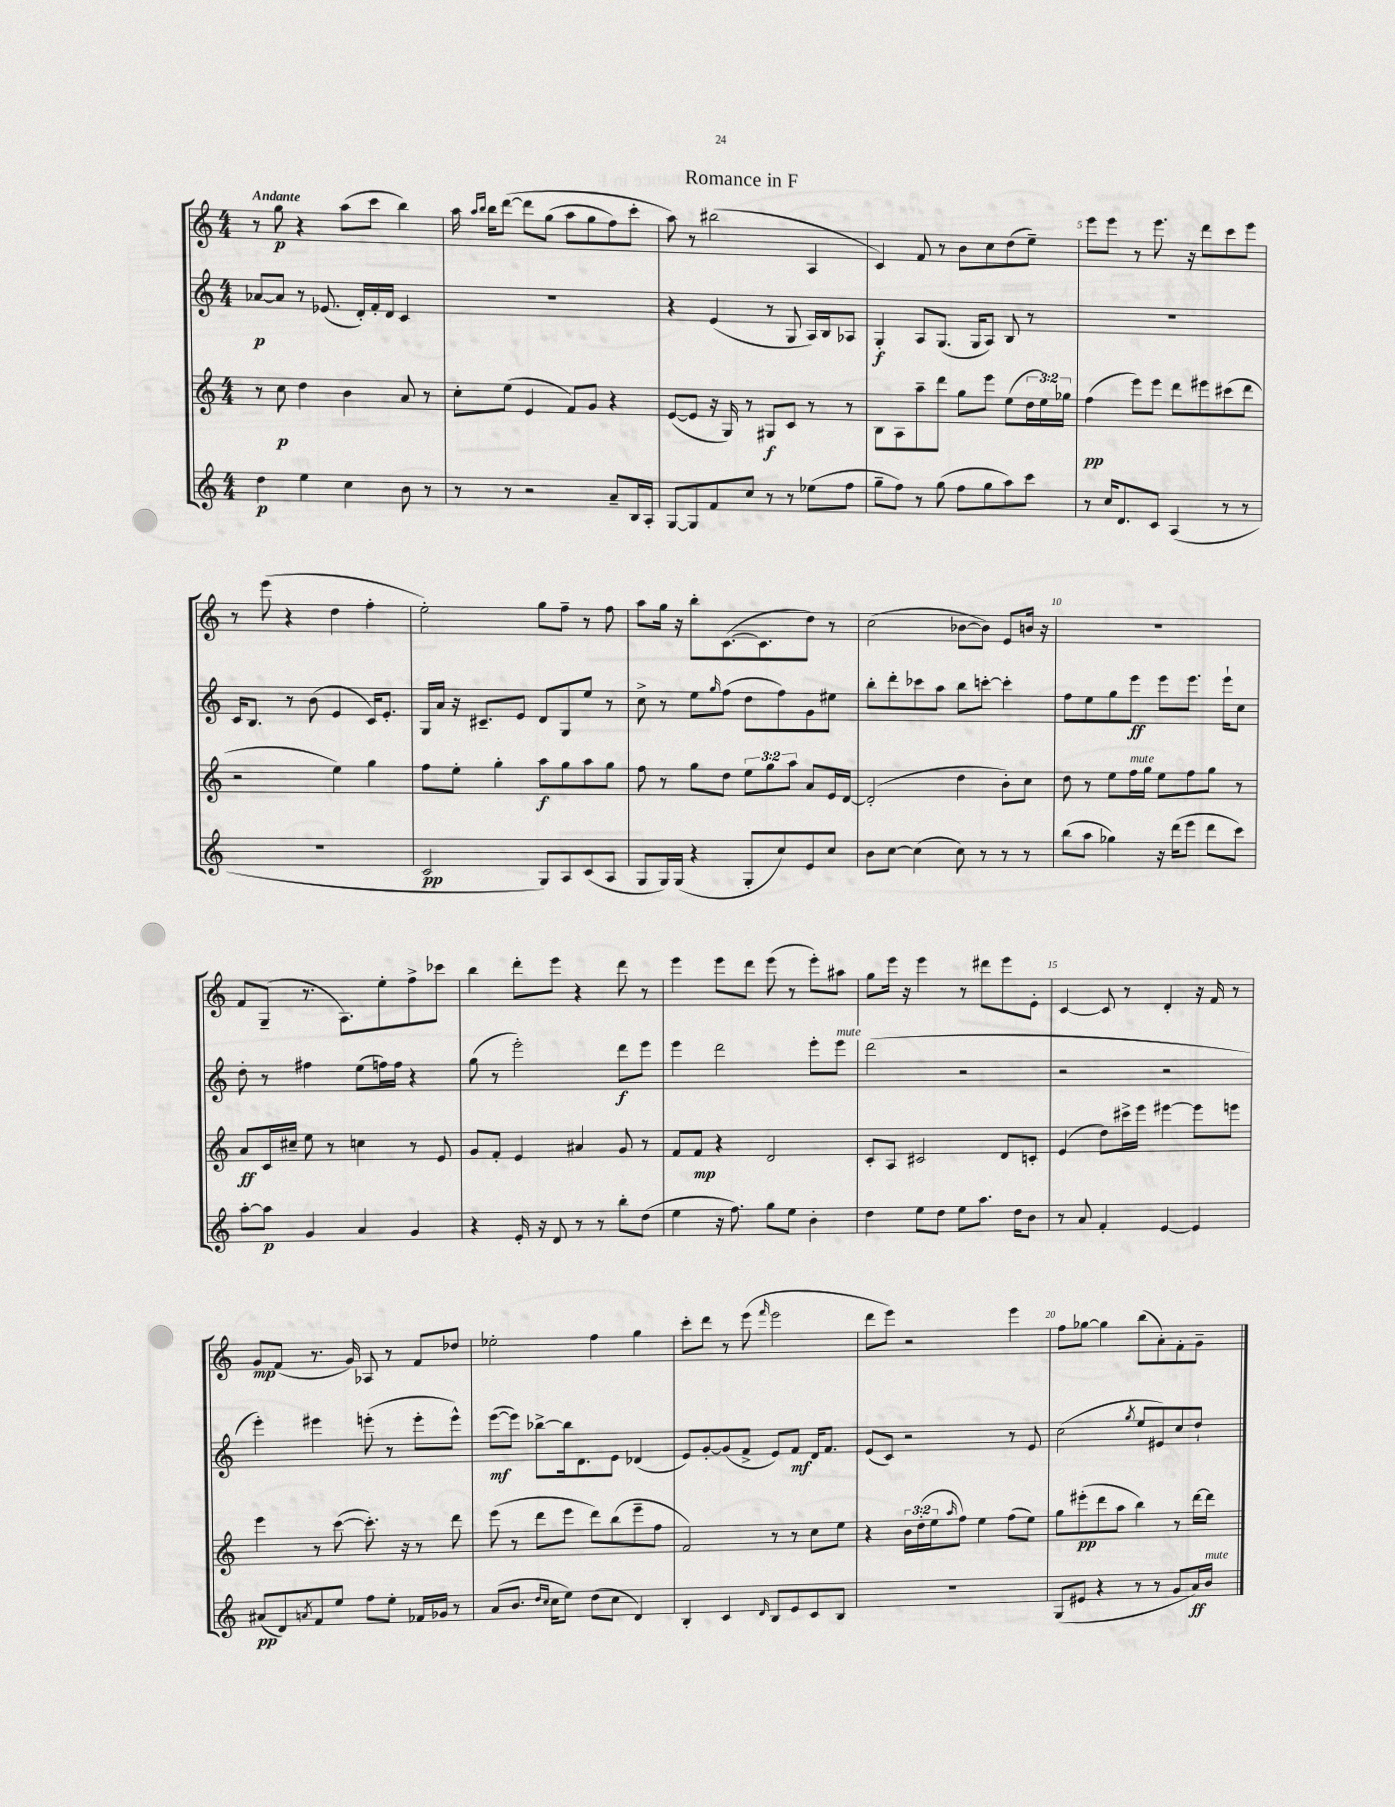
\header { title = "Romance in F" }
<<
\new StaffGroup <<
\new Staff = "s0" {
    \clef treble \key c \major \numericTimeSignature \time 4/4 \tempo "Andante"
    r8 g''8\p r4 a''8( c'''8 b''4) |
    a''16 \grace { a''16 b''16 } b''16 d'''8~\( d'''8 g''8( a''8 g''8 f''8) c'''8-. |
    a''8\) r8 bis''2( a4 |
    c'4) f'8 r8 b'8 c''8 d''8( e''8--) |
    e'''8 e'''8 r8 e'''8. r16 d'''8 c'''8 e'''8 |
    r8 e'''8( r4 d''4 f''4-. |
    e''2-.) g''8 f''8-- r8 f''8 |
    a''8 g''16 r16 b''8-. c'8.~( c'8. d''8) r8 |
    c''2( bes'8~ bes'8) e'8 b'16 r16 |
    R1 |
    f'8 g8--( r8. a8.) e''8-. f''8-> ces'''8 |
    b''4 d'''8-. e'''8 r4 d'''8 r8 |
    e'''4 e'''8 d'''8 e'''8( r8 e'''8-.) ais''8 |
    g''8 e'''16 r16 e'''4 r8 dis'''8 e'''8 e'8-. |
    c'4~ c'8 r8 d'4-. r16 f'16 r8 |
    g'8\mp f'8( r8. g'16) aes8 r8 f'8 des''8 |
    ees''2-. f''4 g''4 |
    c'''8-. d'''8 r8 e'''8( \grace { f'''16 } e'''2 |
    d'''8 e'''8) r2 e'''4 |
    f''8 ges''8~ ges''4 b''8( a'8-.) f'8-. g'8-- \bar "|." |
}
\new Staff = "s1" {
    \clef treble \key c \major \numericTimeSignature \time 4/4
    aes'8~\p aes'8 r8 ees'8.( d'16-.) f'16-. d'16 c'4 |
    r1 |
    r4 e'4( r8 g8 a16) b16 aes8 |
    g4-.\f a8 g8.( g16 a8) b8 r8 |
    r1 |
    c'16 b8. r8 b'8( e'4 c'16) e'8.-. |
    g16 a'16 r16 cis'8.-- e'8 d'8 g8 e''8 r8 |
    c''8-> r8 e''8 \grace { g''16 } f''8( d''8 f''8) g'8 eis''8 |
    b''8-. d'''8-. ces'''8 a''8 b''8 c'''8~-. c'''4-. |
    f''8 e''8 g''8 e'''8\ff e'''8 e'''8. e'''16-! c''8 |
    d''8-. r8 fis''4 e''8( f''16) f''16 r4 |
    g''8( r8 e'''2-.) d'''8\f e'''8 |
    e'''4 d'''2 e'''8-. e'''8^\markup { \italic "mute" } |
    d'''2( r2 |
    r2 r2 |
    e'''4-.) eis'''4 e'''8-.( r8 e'''8-. e'''8-^) |
    e'''8~\mf( e'''8) bes''8~-> bes''16 d'8. e'8 des'4( |
    e'8) g'8~-. g'8( f'8-> e'8) f'8\mf d'16 f'8. |
    e'8( c'8) r2 r8 e'8 |
    c''2( \acciaccatura { g''8 } e''8 eis'8) c''8 d''8-! \bar "|." |
}
\new Staff = "s2" {
    \clef treble \key c \major \numericTimeSignature \time 4/4 \override Staff.TupletNumber.text = #tuplet-number::calc-fraction-text
    r8 c''8\p d''4 b'4 a'8 r8 |
    c''8-. e''8( e'4 f'8) g'8 r4 |
    e'8~( e'8 r16 g16) r8 gis8\f c'8 r8 r8 |
    b8 a8 a''8-- d'''8 g''8 e'''8 e''8( \tuplet 3/2 { d''16 e''16) ges''16 } |
    f''4\pp( e'''8) e'''8 d'''8 eis'''8 cis'''8( d'''8 |
    r2 e''4) g''4 |
    f''8 e''8-. g''4-. a''8\f g''8 a''8 g''8 |
    f''8 r8 g''8 d''8 \tuplet 3/2 { e''8 g''8 a''8 } a'8 e'16 d'16~ |
    d'2-.( d''4 b'8-.) c''8 |
    d''8 r8 e''8 f''16^\markup { \italic "mute" } g''16 e''8 f''8 g''8 r8 |
    a'8\ff c'16 cis''16-- e''8 r8 c''4 r8 e'8 |
    g'8 f'8-. e'4 ais'4 g'8 r8 |
    f'8 f'8\mp r4 d'2 |
    c'8-. a8 cis'2 d'8 c'8-. |
    e'4( d''8) cis'''16-> e'''16 eis'''4~ eis'''8 e'''8 |
    e'''4 r8 c'''8~( c'''8.-.) r16 r8 d'''8 |
    e'''8( r8 d'''8 e'''8 d'''8) b''8( e'''8-- f''8 |
    f'2) r8 r8 c''8 e''8 |
    r4 \tuplet 3/2 { b'16 d''16-.( e''16 } \grace { a''16 } f''8) e''4 f''8( e''8) |
    g''8 eis'''8-.\pp( d'''8 a''8 b''4) r8 d'''16~ d'''16 \bar "|." |
}
\new Staff = "s3" {
    \clef treble \key c \major \numericTimeSignature \time 4/4
    d''4\p e''4 c''4 b'8 r8 |
    r8 r8 r2 a'8-- b16 a16-. |
    g8~ g8 f'8 c''8 r8 r8 ees''8( f''8 |
    g''8-- f''8) r8 g''8( f''8 g''8 a''8) c'''8 |
    r8 c''16 d'8. c'8 a4( r8 r8 |
    R1 |
    c'2\pp g8) a8 c'8( a8 |
    g8 g16) g16( r4 g8-. c''8) e'8 c''8 |
    b'8 c''8~ c''4( c''8) r8 r8 r8 |
    b''8( a''8 ges''4) r16 d'''16( e'''8 d'''8 c'''8) |
    a''8~-. a''8\p g'4 a'4 g'4 |
    r4 e'16-. r16 d'8 r8 r8 b''8-. d''8( |
    e''4 r16 f''8.) g''8 e''8 b'4-. |
    d''4 e''8 d''8 e''8 a''8. d''16 b'8 |
    r8 a'8 f'4-. e'4~ e'4 |
    ais'8\pp( d'8) \acciaccatura { a'8 } f'8 e''8 f''8 e''8-. fes'16 ges'16 r8 |
    a'8( b'8. \grace { d''16 c''16 } c''16 e''8) d''8( c''8 d'4) |
    b4-. c'4 \grace { d'16 } b8 e'8 c'8 b8 |
    R1 |
    g8( eis'8 r4 r8 r8 g'8 a'16\ff) b'16^\markup { \italic "mute" } \bar "|." |
}
>>
>>
\layout { \context { \Score \override BarNumber.break-visibility = ##(#f #t #t) barNumberVisibility = #(every-nth-bar-number-visible 5) } }
